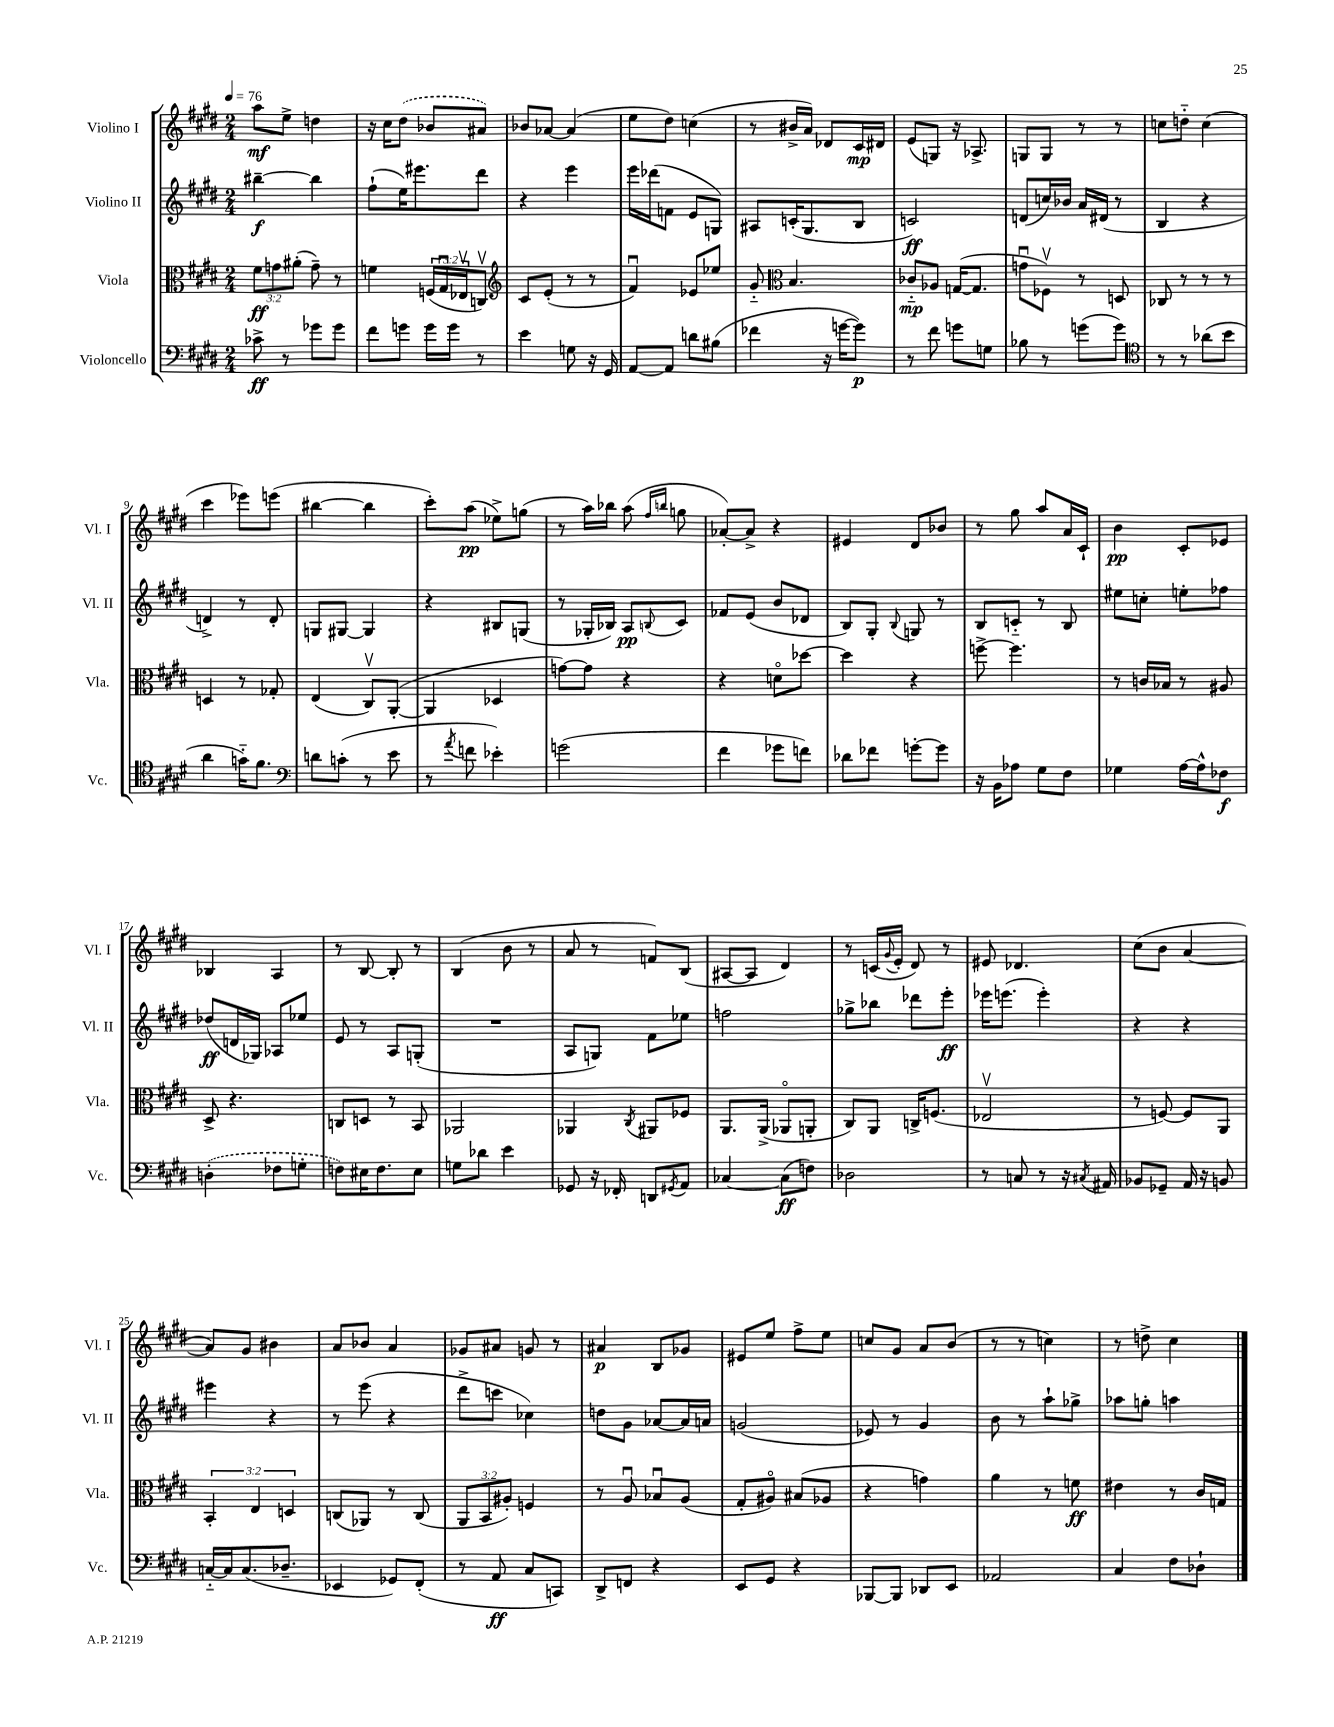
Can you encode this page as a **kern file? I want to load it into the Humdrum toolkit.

**kern	**dynam	**kern	**dynam	**kern	**dynam	**kern	**dynam
*part4	*part4	*part3	*part3	*part2	*part2	*part1	*part1
*staff4	*staff4	*staff3	*staff3	*staff2	*staff2	*staff1	*staff1
*I"Violoncello	*	*I"Viola	*	*I"Violino II	*	*I"Violino I	*
*I'Vc.	*	*I'Vla.	*	*I'Vl. II	*	*I'Vl. I	*
*clefF4	*	*clefC3	*	*clefG2	*	*clefG2	*
*k[f#c#g#d#]	*	*k[f#c#g#d#]	*	*k[f#c#g#d#]	*	*k[f#c#g#d#]	*
*M2/4	*	*M2/4	*	*M2/4	*	*M2/4	*
*MM76	*	*MM76	*	*MM76	*	*MM76	*
=1	=1	=1	=1	=1	=1	=1	=1
8c-X^\	ff	12f#\L	ff	[4bb#X~\	f	8aa\L	mf
.	.	12gn\	.	.	.	.	.
8r	.	.	.	.	.	8ee^\J	.
.	.	(12a#X'\J	.	.	.	.	.
8g-X\L	.	8g~\)	.	4bb#\]	.	4ddn\	.
8g-\J	.	8r	.	.	.	.	.
=2	=2	=2	=2	=2	=2	=2	=2
8f#\L	.	4fn\	.	(8ff#`\L	.	16r	.
.	.	.	.	.	.	16cc#\KL	.
8gn\J	.	.	.	16ee\K)	.	(8dd#\J	.
.	.	.	.	8.eee#X\	.	.	.
16g\LL	.	(24Fn/LL	.	.	.	8b-X/L	.
.	.	24G#u/	.	.	.	.	.
16g\JJ	.	.	.	.	.	.	.
.	.	24E-Xv/J	.	.	.	.	.
8r	.	8Cnv/J)	.	8ddd#\J	.	8a#X/J)	.
=3	=3	=3	=3	=3	=3	=3	=3
*	*	*clefG2	*	*	*	*	*
4e\	.	8c#/L	.	4r	.	8b-X/L	.
.	.	(8e'/J	.	.	.	[8a-X/J	.
8Gn\	.	8r	.	4eee\	.	(4a-/]	.
16r	.	8r	.	.	.	.	.
16GG#/	.	.	.	.	.	.	.
=4	=4	=4	=4	=4	=4	=4	=4
[8AA/L	.	4f#u/)	.	16eee\LL	.	8ee\L	.
.	.	.	.	(16ddd-X\J	.	.	.
8AA/J]	.	.	.	8fn\J	.	8dd#\J)	.
8dn\L	.	8e-X/L	.	8e/L	.	(4ccn\	.
(8B#X\J	.	8ee-X/J	.	8Gn/J)	.	.	.
=5	=5	=5	=5	=5	=5	=5	=5
4f-X\	.	8g#/	.	8A#X/L	.	8r	.
*	*	*clefC3	*	*	*	*	*
.	.	4.B/	.	(16cn'/K	.	16b#X^/LL	.
.	.	.	.	8.G#/	.	16a/JJ)	.
16r	.	.	.	.	.	8d-X/L	.
[16gn\KL	.	.	.	.	.	.	.
8g\J])	p	.	.	8B/J	.	16c#/L	mp
.	.	.	.	.	.	16d#X/JJ	.
=6	=6	=6	=6	=6	=6	=6	=6
8r	.	8c-X/L	mp	2cn/)	ff	(8e/L	.
8f#\	.	8A-X/J	.	.	.	8Gn/J)	.
8gn\L	.	([16Gn/KL	.	.	.	16r	.
.	.	8.G/J]	.	.	.	8.A-X^/	.
8Gn\J	.	.	.	.	.	.	.
=7	=7	=7	=7	=7	=7	=7	=7
8B-X\	.	8gnu\L	.	(8dn/L	.	8Gn/L	.
8r	.	8F-Xv\J)	.	16ccn/L)	.	8G/J	.
.	.	.	.	16b-X/JJ	.	.	.
(8gn\L	.	8r	.	16a/LL	.	8r	.
.	.	.	.	(16d#X/JJ	.	.	.
8g\J)	.	8Dn/	.	8r	.	8r	.
=8	=8	=8	=8	=8	=8	=8	=8
*clefC4	*	*	*	*	*	*	*
8r	.	8C-X/	.	4B/	.	8ccn\L	.
8r	.	8r	.	.	.	8ddn\J	.
(8a-X\L	.	8r	.	4r	.	(4cc\	.
8b\J	.	8r	.	.	.	.	.
!!LO:LB:g=z
=9	=9	=9	=9	=9	=9	=9	=9
4a\	.	4Dn/	.	4dn^/)	.	4ccc#\	.
16gn\KL)	.	8r	.	8r	.	8eee-X\L)	.
8.f#\J	.	.	.	.	.	.	.
.	.	8G-X'/	.	8d'/	.	(8eeen\J	.
=10	=10	=10	=10	=10	=10	=10	=10
*clefF4	*	*	*	*	*	*	*
8dn\L	.	(4E/	.	8Gn/L	.	[4bb#X\	.
(8cn'\J	.	.	.	[8G#X/J	.	.	.
8r	.	8C#v/L)	.	4G#/]	.	4bb#\]	.
8e\	.	([8AA'/J	.	.	.	.	.
=11	=11	=11	=11	=11	=11	=11	=11
8r	.	4AA/]	.	4r	.	8ccc#'\L)	.
8qa/	.	.	.	.	.	.	.
8fn\	.	.	.	.	.	(8aa\J	pp
4e-X'\)	.	4D-X/	.	8B#X/L	.	8ee-X^\L)	.
.	.	.	.	(8Gn/J	.	(8ggn\J	.
=12	=12	=12	=12	=12	=12	=12	=12
(2gn\	.	[8gn\L)	.	8r	.	8r	.
.	.	8g\J]	.	16G-X'/LL	.	16aa\LL)	.
.	.	.	.	16B-X/JJ)	.	16bb-X\JJ	.
.	.	4r	.	8A/L	pp	(8aa\	.
.	.	.	.	.	.	16qqff#/LL	.
.	.	.	.	8qqBn/	.	16qqbbn/JJ	.
.	.	.	.	8c#/J	.	8ggn\	.
=13	=13	=13	=13	=13	=13	=13	=13
4f#\	.	4r	.	8f-X/L	.	[8a-X'/L)	.
.	.	.	.	(8e/J	.	8a-^/J]	.
8g-X\L	.	8dn\L	.	8b/L	.	4r	.
8fn\J)	.	[8dd-X\J	.	8d-X/J	.	.	.
=14	=14	=14	=14	=14	=14	=14	=14
8d-X\L	.	4dd-\]	.	8B/L)	.	4e#X/	.
8f-X\J	.	.	.	8G#'/J	.	.	.
.	.	.	.	8qqB/	.	.	.
[8gn'\L	.	4r	.	8Gn/	.	8d#/L	.
8g\J]	.	.	.	8r	.	8b-X/J	.
=15	=15	=15	=15	=15	=15	=15	=15
16r	.	[8ffn^\	.	8B/L	.	8r	.
16BB\KL	.	.	.	.	.	.	.
8A-X\J	.	4.ff\]	.	8cn/J	.	8gg#\	.
8G#\L	.	.	.	8r	.	8aa/L	.
8F#\J	.	.	.	8B/	.	16a/L	.
.	.	.	.	.	.	16c#`/JJ	.
=16	=16	=16	=16	=16	=16	=16	=16
4G-X\	.	8r	.	8ee#X\L	.	4b\	pp
.	.	16cn/LL	.	8ccn'\J	.	.	.
.	.	16B-X/JJ	.	.	.	.	.
[16A\LL	.	8r	.	8een'\L	.	8c#'/L	.
16A^^\J]	.	.	.	.	.	.	.
8F-X\J	f	8A#X/	.	8ff-X\J	.	8e-X/J	.
!!LO:LB:g=z
=17	=17	=17	=17	=17	=17	=17	=17
(4Dn'\	.	8D#^/	.	(8dd-X/L	ff	4B-X/	.
.	.	4.r	.	16dn/L	.	.	.
.	.	.	.	16G-X/JJ)	.	.	.
8F-X\L	.	.	.	8A-X/L	.	4A/	.
8Gn'\J	.	.	.	8ee-X/J	.	.	.
=18	=18	=18	=18	=18	=18	=18	=18
8Fn\L)	.	8Cn/L	.	8e/	.	8r	.
16E#X\K	.	8Dn/J	.	8r	.	[8B/	.
8.F\	.	.	.	.	.	.	.
.	.	8r	.	8A/L	.	8B'/]	.
8E#\J	.	8BB/	.	(8Gn'/J	.	8r	.
=19	=19	=19	=19	=19	=19	=19	=19
8Gn\L	.	2AA-X/	.	2r	.	(4B/	.
8d-X\J	.	.	.	.	.	.	.
4e\	.	.	.	.	.	8b\	.
.	.	.	.	.	.	8r	.
=20	=20	=20	=20	=20	=20	=20	=20
8GG-X/	.	4AA-X/	.	8A/L	.	8a/	.
16r	.	.	.	8Gn/J)	.	8r	.
16FF-X'/	.	.	.	.	.	.	.
.	.	8qC#/	.	.	.	.	.
8DDn/L	.	8AA#X/L	.	8f#\L	.	8fn/L)	.
8qGG#X/	.	.	.	.	.	.	.
8AA/J	.	8F-X/J	.	8ee-X\J	.	(8B/J	.
=21	=21	=21	=21	=21	=21	=21	=21
[4C-X/	.	8.AA/L	.	2ffn\	.	[8A#X/L	.
.	.	.	.	.	.	8A#/J]	.
.	.	(16AA^/Jk	.	.	.	.	.
(8C-\L]	ff	8AA-X/L	.	.	.	4d#/)	.
8Fn\J)	.	8AAn'/J	.	.	.	.	.
=22	=22	=22	=22	=22	=22	=22	=22
2D-X\	.	8C#/L)	.	8gg-X^\L	.	8r	.
.	.	8AA/J	.	8bb-X\J	.	(16cn/LL	.
.	.	.	.	.	.	8qqg#/	.
.	.	.	.	.	.	16e'/JJ	.
.	.	16Cn^/KL	.	8ddd-X\L	.	8d#/)	.
.	.	(8.Fn/J	.	.	.	.	.
.	.	.	.	8eee'\J	ff	8r	.
=23	=23	=23	=23	=23	=23	=23	=23
8r	.	2E-Xv/	.	16eee-X\KL	.	8e#X/	.
.	.	.	.	(8.eeen\J	.	.	.
8Cn/	.	.	.	.	.	4.d-X/	.
8r	.	.	.	4eee'\)	.	.	.
16r	.	.	.	.	.	.	.
8qC#X/	.	.	.	.	.	.	.
16AA#X/	.	.	.	.	.	.	.
=24	=24	=24	=24	=24	=24	=24	=24
8BB-X/L	.	8r	.	4r	.	(8cc#\L	.
8GG-X~/J	.	[8Fn/)	.	.	.	8b\J	.
16AA/	.	8F/L]	.	4r	.	[4a/	.
16r	.	.	.	.	.	.	.
8BBn/	.	8AA/J	.	.	.	.	.
!!LO:LB:g=z
=25	=25	=25	=25	=25	=25	=25	=25
[16Cn/LL	.	6BB'/	.	4eee#X\	.	8a/L])	.
16C/J]	.	.	.	.	.	.	.
(8.C/	.	.	.	.	.	8g#/J	.
.	.	6E/	.	.	.	.	.
.	.	.	.	4r	.	4b#X\	.
8.D-X~/J	.	.	.	.	.	.	.
.	.	6Dn/	.	.	.	.	.
=26	=26	=26	=26	=26	=26	=26	=26
4EE-X/	.	(8Cn/L	.	8r	.	8a/L	.
.	.	8AA-X/J)	.	(8eee\	.	8b-X/J	.
8GG-X/L)	.	8r	.	4r	.	4a/	.
(8FF#'/J	.	(8C/	.	.	.	.	.
=27	=27	=27	=27	=27	=27	=27	=27
8r	.	12AA/L	.	8ddd#^\L	.	8g-X/L	.
.	.	12BB/	.	.	.	.	.
8AA/	ff	.	.	8cccn\J	.	8a#X/J	.
.	.	12A#X'/J)	.	.	.	.	.
8C#/L	.	4Fn/	.	4cc-X\)	.	8gn/	.
8CCn/J)	.	.	.	.	.	8r	.
=28	=28	=28	=28	=28	=28	=28	=28
8DD#^/L	.	8r	.	8ddn\L	.	4a#X/	p
8FFn/J	.	8Au/	.	8g#\J	.	.	.
4r	.	8B-Xu/L	.	[8a-X/L	.	8B/L	.
.	.	(8A/J	.	16a-/L]	.	8g-X/J	.
.	.	.	.	16an/JJ	.	.	.
=29	=29	=29	=29	=29	=29	=29	=29
8EE/L	.	8G#'/L	.	(2gn/	.	8e#X/L	.
8GG#/J	.	8A#X/J)	.	.	.	8ee/J	.
4r	.	(8B#X/L	.	.	.	8ff#^\L	.
.	.	8A-X/J	.	.	.	8ee\J	.
=30	=30	=30	=30	=30	=30	=30	=30
[8BBB-X/L	.	4r	.	8e-X/)	.	8ccn/L	.
8BBB-/J]	.	.	.	8r	.	8g#/J	.
8DD-X/L	.	4gn\)	.	4g#/	.	8a/L	.
8EE/J	.	.	.	.	.	(8b/J	.
=31	=31	=31	=31	=31	=31	=31	=31
2AA-X/	.	4a\	.	8b\	.	8r	.
.	.	.	.	8r	.	8r	.
.	.	8r	.	8aa`\L	.	4ccn\)	.
.	.	8fn\	ff	8gg-X^\J	.	.	.
=32	=32	=32	=32	=32	=32	=32	=32
4C#/	.	4e#X\	.	8aa-X\L	.	8r	.
.	.	.	.	8ggn'\J	.	8ddn^\	.
8F#\L	.	8r	.	4aan\	.	4cc#\	.
8D-X`\J	.	16c#/LL	.	.	.	.	.
.	.	16Gn/JJ	.	.	.	.	.
==	==	==	==	==	==	==	==
*-	*-	*-	*-	*-	*-	*-	*-
